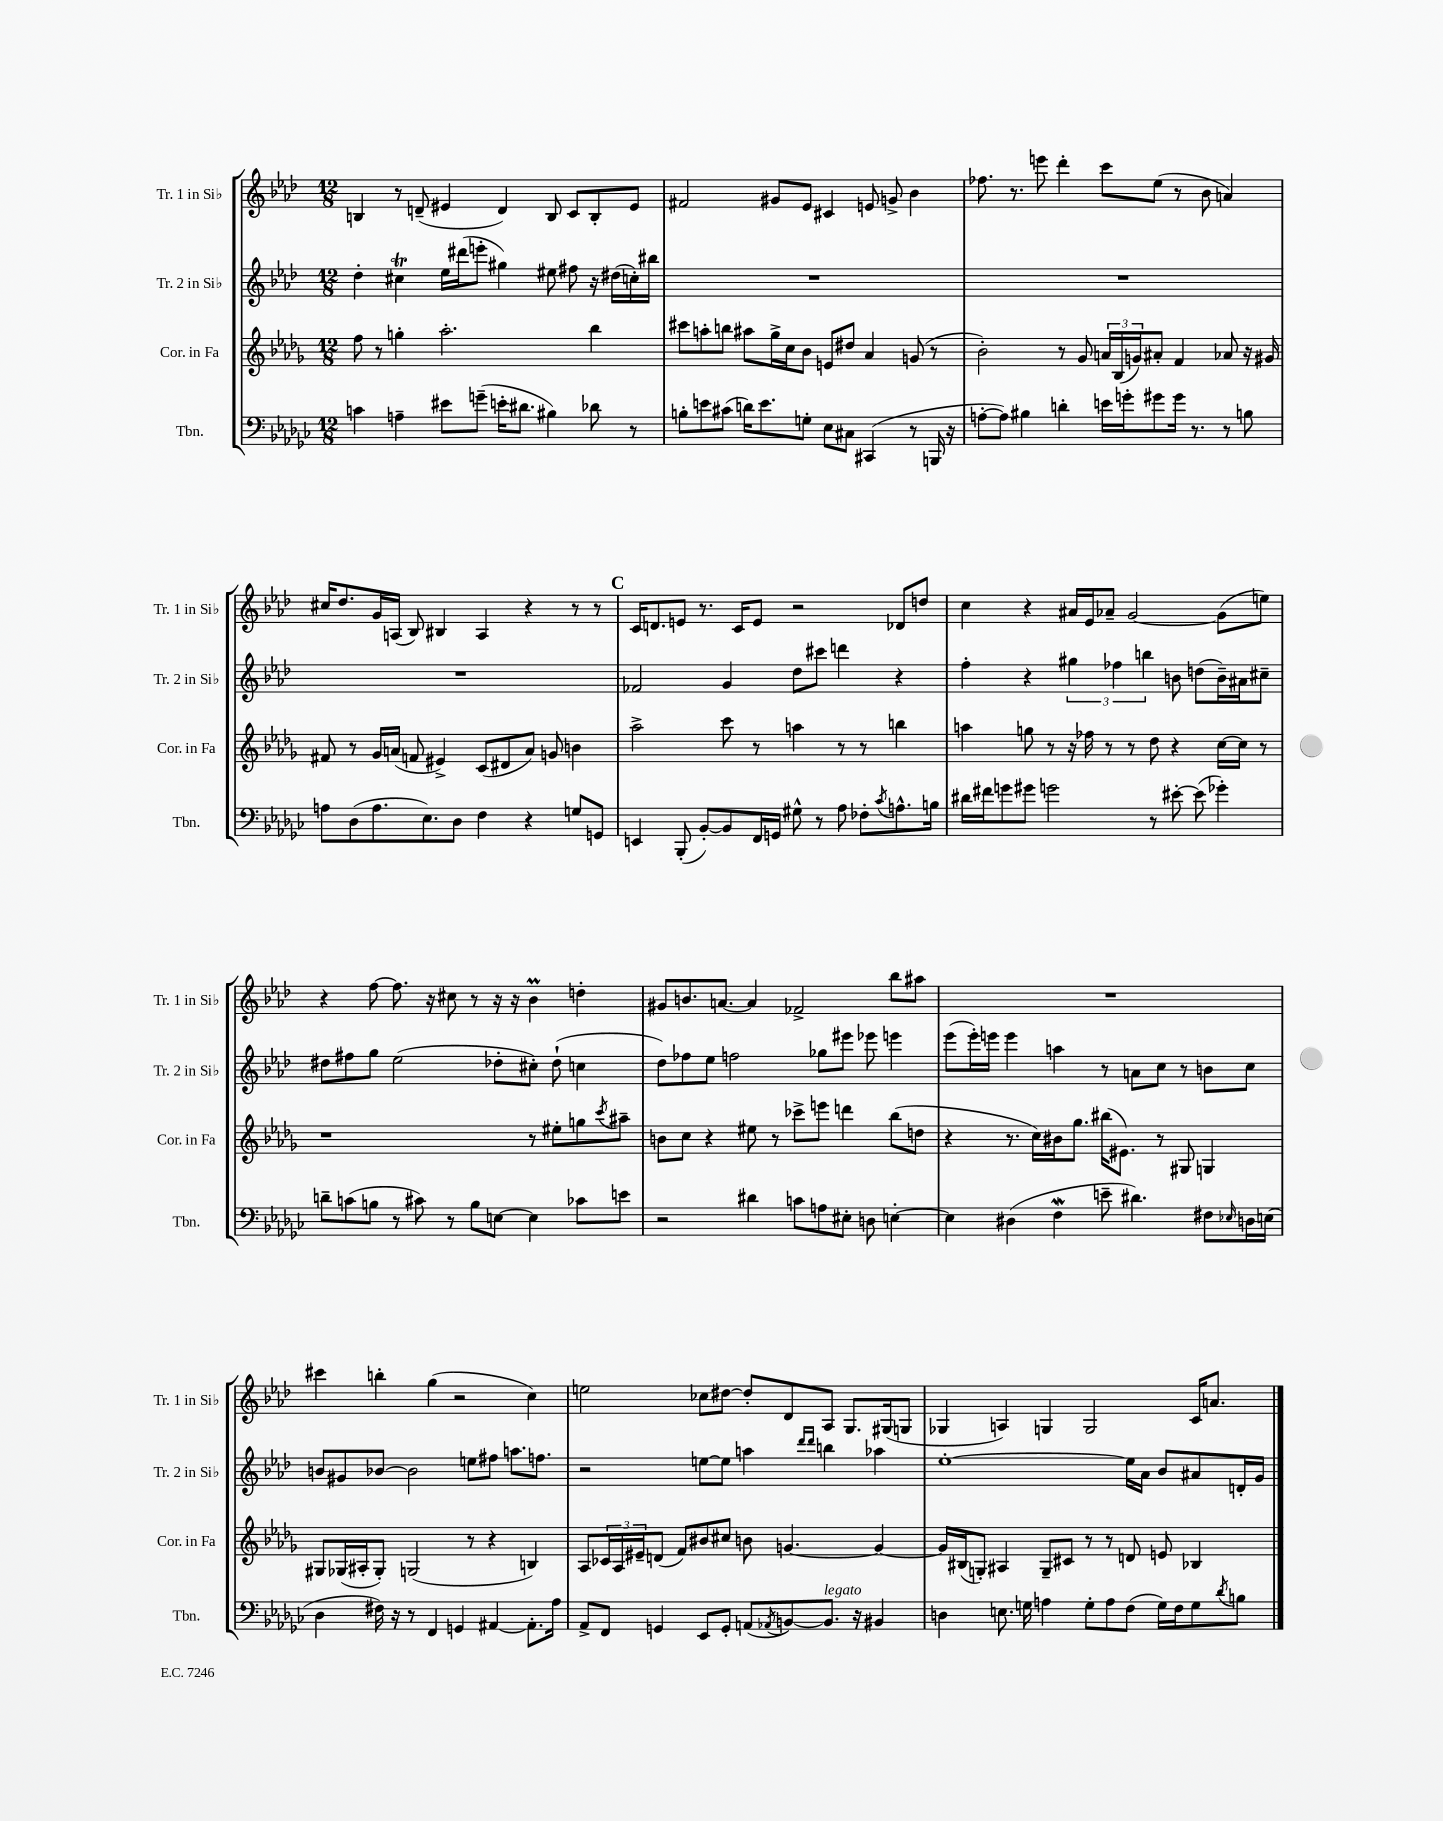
<<
\new StaffGroup <<
\new Staff = "s0" \with { instrumentName = "Tr. 1 in Sib" shortInstrumentName = "Tr. 1 in Sib" } {
    \clef treble \key aes \major \numericTimeSignature \time 12/8
    b4 r8 d'8--( eis'4 d'4) b8 c'8 b8-. eis'8 |
    fis'2 gis'8 ees'8 cis'4 e'8 g'8-> bes'4 |
    fes''8. r8. e'''8 des'''4-. c'''8 ees''8( r8 bes'8 a'4) |
    cis''16 des''8. g'16 a16( bes8) bis4 a4 r4 r8 r8 |
    \mark \markup { \bold "C" } c'16 d'8. e'8 r8. c'16 e'8 r2 des'8 d''8 |
    c''4 r4 ais'16 ees'16 aes'8-- g'2~ g'8( e''8) |
    r4 f''8~ f''8. r16 cis''8 r8 r16 r16 bes'4\prall d''4-. |
    gis'8 b'8. a'8.~ a'4 fes'2-> bes''8 ais''8 |
    R1. |
    cis'''4 b''4-. g''4( r2 c''4) |
    e''2 ces''8 dis''8~ dis''8-. des'8 aes8 g8. gis16( g8 |
    ges4 a4) g4 g2 c'16 a'8. \bar "|." |
}
\new Staff = "s1" \with { instrumentName = "Tr. 2 in Sib" shortInstrumentName = "Tr. 2 in Sib" } {
    \clef treble \key aes \major \numericTimeSignature \time 12/8
    des''4-. cis''4\trill ees''16 dis'''16( e'''8-. gis''4) eis''8 fis''8 r16 dis''16( c''16-.) bis''16 |
    R1. |
    R1. |
    R1. |
    \mark \markup { \bold "C" } fes'2 g'4 des''8 cis'''8 d'''4 r4 |
    f''4-. r4 \tuplet 3/2 { gis''4 fes''4 b''4 } b'8 d''8( b'16--) ais'16 cis''8-- |
    dis''8 fis''8 g''8 ees''2( des''8-. cis''8-.) des''8-!( c''4 |
    des''8) fes''8 ees''8 f''2 ges''8 eis'''8 ees'''8 e'''4 |
    ees'''8( ees'''16-.) e'''16 e'''4 a''4 r8 a'8 c''8 r8 b'8 c''8 |
    b'8 gis'8 bes'8~ bes'2 e''8 fis''8 a''8. f''8. |
    r2 e''8~ e''8 a''4 \grace { des'''16 des'''16 } b''4 aes''4 |
    ees''1~-. ees''16 aes'16 bes'8 ais'8 d'16-. g'16 \bar "|." |
}
\new Staff = "s2" \with { instrumentName = "Cor. in Fa" shortInstrumentName = "Cor. in Fa" } {
    \clef treble \key des \major \numericTimeSignature \time 12/8
    f''8 r8 g''4-. aes''2.-. bes''4 |
    cis'''8 a''8-. b''8 ais''8 ges''16-> c''16 bes'8 e'8 dis''8 aes'4 g'8( r8 |
    bes'2-.) r8 ges'8 \tuplet 3/2 { a'16 bes16( g'16) } ais'8-. f'4 aes'8 r16 gis'16 |
    fis'8 r8 ges'16 a'16( f'8 eis'4->) c'8( dis'8 a'8) g'8 b'4 |
    \mark \markup { \bold "C" } aes''2-> c'''8 r8 a''4 r8 r8 b''4 |
    a''4 g''8 r8 r16 fes''16 r8 r8 des''8 r4 c''16~ c''16 r8 |
    r1 r8 eis''8-. g''8 \acciaccatura { c'''8 } ais''8-- |
    b'8 c''8 r4 eis''8 r8 ces'''8-> e'''8 d'''4 bes''8( d''8 |
    r4 r8. c''16) bis'16 ges''8. bis''16( eis'8.) r8 gis8 g4 |
    gis8 ges16( ais16-. ges8-.) g2( r8 r4 b4) |
    aes8 \tuplet 3/2 { ces'16 aes16 eis'16-- } d'8( f'8) bis'8 cis''8 b'8 g'4.~ g'4~ |
    g'16 bis16( g8-.) ais4 g8-- cis'8 r8 r8 d'8 e'8 bes4 \bar "|." |
}
\new Staff = "s3" \with { instrumentName = "Tbn." shortInstrumentName = "Tbn." } {
    \clef bass \key ges \major \numericTimeSignature \time 12/8
    c'4 a4-- eis'8 g'8--( e'16-. dis'8. bis4) des'8 r8 |
    b8-. e'8 cis'8( d'16) e'8. g8-. ees8 cis8 cis,4( r8 b,,16 r16 |
    a8~-. a8) bis4 d'4-. e'16 g'16-. gis'8 gis'16 r8. r8 b8 |
    a8 des8( a8. ees8.) des8 f4 r4 g8 g,8 |
    \mark \markup { \bold "C" } e,4 bes,,8-.( bes,8~-.) bes,8 f,16 g,16 gis8-^ r8 aes8 fes8-. \acciaccatura { ces'8 } a8.-^ b16 |
    dis'16 fis'16 g'8 gis'8 g'2 r8 eis'8~-. eis'8( ges'4-.) |
    d'8-- c'8( b8 r8 cis'8) r8 b8 e8~ e4 ces'8 e'8 |
    r2 dis'4 c'8 a8 eis8-. d8 e4~-. |
    e4 dis4( f4\mordent e'8-- dis'4.) fis8 \grace { ees16 } d16 e16( |
    des4 fis16) r16 r8 f,4 g,4 ais,4~ ais,8.-. aes16 |
    aes,8-> f,8 g,4 ees,8 g,8-. a,8( \acciaccatura { aes,8 } b,8~) b,8.^\markup { \italic "legato" } r16 bis,4 |
    d4 e8. g16 a4 g8-. a8 f8( g16) f16 g8 \acciaccatura { des'8 } b8 \bar "|." |
}
>>
>>
\layout { \context { \Score \remove "Bar_number_engraver" } }
